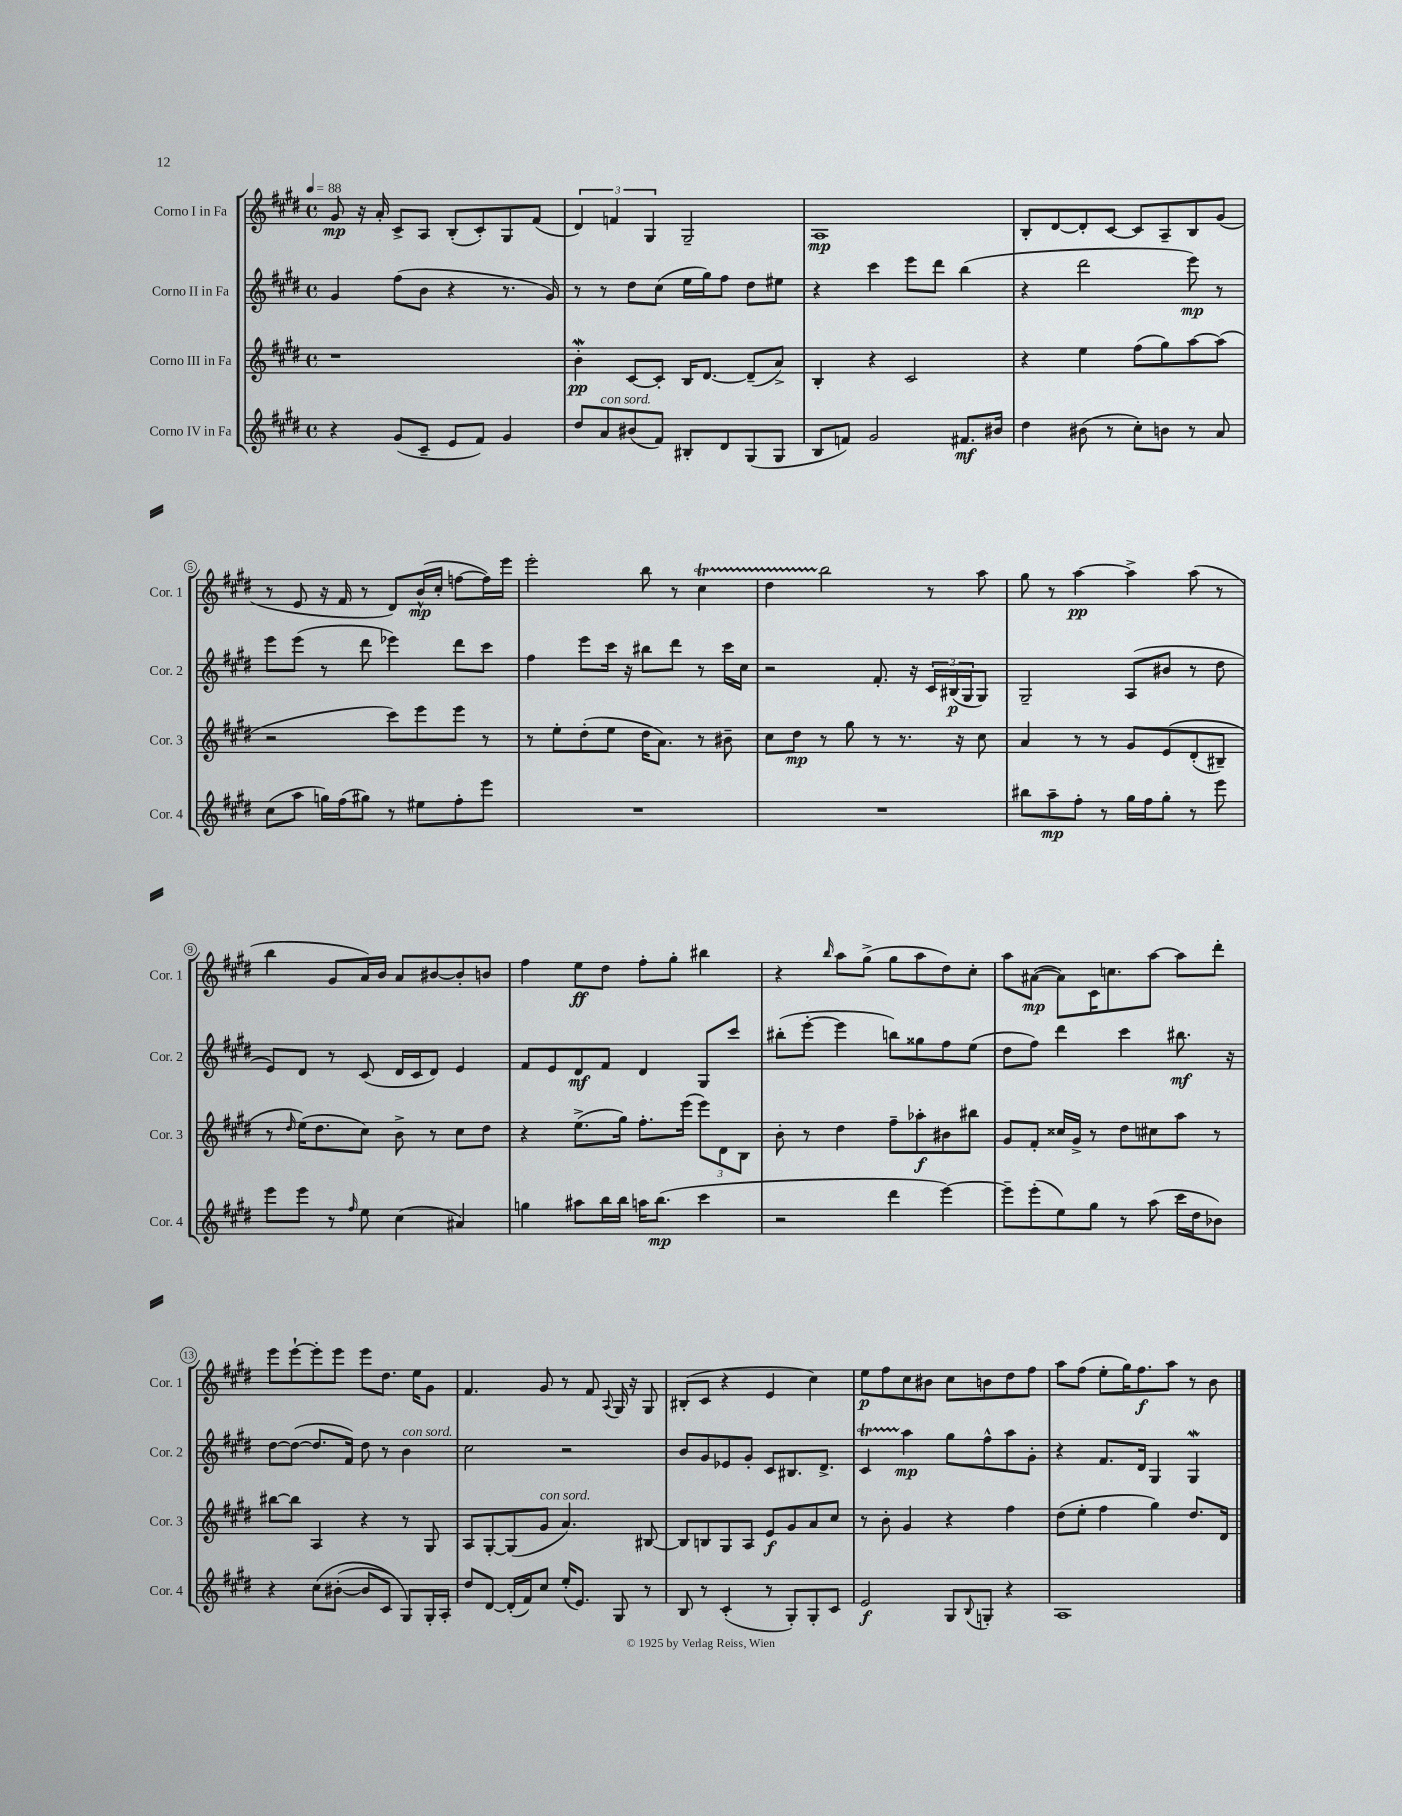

**kern	**kern	**kern	**kern
*staff4	*staff3	*staff2	*staff1
*clefG2	*clefG2	*clefG2	*clefG2
*k[f#c#g#d#]	*k[f#c#g#d#]	*k[f#c#g#d#]	*k[f#c#g#d#]
*M4/4	*M4/4	*M4/4	*M4/4
*met(c)	*met(c)	*met(c)	*met(c)
*MM88	*MM88	*MM88	*MM88
4r	1r	4g#	8g#
.	.	.	16r
.	.	.	16a'
(8g#	.	(8ff#	8c#^
8c#~	.	8b	8A
8e	.	4r	(8B'
8f#)	.	.	8c#')
4g#	.	8.r	8G#
.	.	.	(8f#
.	.	16g#)	.
=	=	=	=
8dd#	4b'	8r	6d#)
8a	.	8r	.
.	.	.	6f
(8b#	[8c#	8dd#	.
.	.	.	6G#
8f#)	8c#']	(8cc#	.
8B#'	16B	16ee	2G#~
.	[8.d#	16gg#)	.
8d#	.	8ff#	.
(8G#	(8d#~]	8dd#	.
8G#	8a^)	8ee#	.
=	=	=	=
8B	4B'	4r	1A
8f)	.	.	.
2g#	4r	4ccc#	.
.	2c#	8eee	.
.	.	8ddd#	.
8.f#	.	(4bb	.
16b#	.	.	.
=	=	=	=
4dd#	4r	4r	8B'
.	.	.	[8d#
(8b#	4ee	2ddd#	8d#']
8r	.	.	[8c#
8cc#')	(8ff#	.	8c#]
8b	8gg#)	.	8A~
8r	[8aa	8eee)	8B
8a	(8aa]	8r	(8g#
=	=	=	=
(8cc#	2r	8eee	8r
8aa	.	(8eee	8e
16gg)	.	8r	16r
(16ff#	.	.	16f#
8gg#)	.	8ddd#	8r
8r	8ccc#)	4eee-)	8d#)
8ee#	8eee	.	(16b^^
.	.	.	16cc#'
8ff#'	8eee	8ddd#	[8ff
8eee	8r	8ccc#	16ff])
.	.	.	16eee
=	=	=	=
1r	8r	4ff#	2eee'
.	8ee'	.	.
.	(8dd#'	8eee	.
.	8ee	16ccc#	.
.	.	16r	.
.	16dd#	8bb#	8bb
.	8.a)	.	.
.	.	8ddd#	8r
.	8r	8r	4cc#
.	8b#~	16ccc#	.
.	.	16cc#	.
=	=	=	=
1r	8cc#	2r	4dd#
.	8dd#	.	.
.	8r	.	2bb
.	8gg#	.	.
.	8r	8.f#'	.
.	8.r	.	.
.	.	16r	.
.	.	24c#	8r
.	.	(24B#	.
.	16r	.	.
.	.	24G#	.
.	8cc#	8G#)	8aa
=	=	=	=
8bb#	4a	2G#~	8gg#
8aa~	.	.	8r
8ff#'	8r	.	[4aa
8r	8r	.	.
16gg#	8g#	(8A	4aa^]
16ff#	.	.	.
8gg#'	&(8e	8b#	.
8r	(8d#'	8r	(8aa
8eee	8B#~)	8dd#	8r
=	=	=	=
8eee	8r	8e)	4bb
.	16qqdd#	.	.
8eee	(16ee&)	8d#	.
.	8.dd#	.	.
8r	.	8r	8g#
16qqff#	.	.	.
8ee	8cc#)	(8c#	16a)
.	.	.	16b
(4cc#	8b^	16d#	8a
.	.	16c#	.
.	8r	8d#)	[8b#
4a#)	8cc#	4e	8b#']
.	8dd#	.	8b
=	=	=	=
4gg	4r	8f#	4ff#
.	.	8e	.
8aa#	(8.ee^	8d#	8ee
16bb	.	8f#	8dd#
16bb	16gg#)	.	.
16aa	8.ff#'	4d#	8ff#'
(8.bb	.	.	.
.	.	.	8gg#'
.	(16eee	.	.
4ccc#	12eee)	8G#	4bb#
.	12d#	.	.
.	.	8ccc#	.
.	12B	.	.
=	=	=	=
2r	8b'	(8bb#'	4r
.	8r	[8eee'	.
.	.	.	16qqbb
.	4dd#	4eee]	8aa
.	.	.	(8gg#^
4ddd#	8ff#~	8bb)	8gg#
.	8aa-'	8gg##	8aa
[4eee)	8b#	8ff#	8dd#)
.	8bb#	(8ee	8cc#'
=	=	=	=
8eee~]	8g#	8dd#	8aa
(8eee'	8f#'	8ff#)	([8a#
8ee)	16cc##	4ddd#	8a#])
.	16g#^	.	.
8gg#	8r	.	16c#
.	.	.	8.cc
8r	8dd#	4ccc#	.
(8aa	8cc#	.	[8aa
16ccc#	8aa	8.bb#	8aa]
16dd#	.	.	.
8b-)	8r	.	8ddd#'
.	.	16r	.
=	=	=	=
4r	[8bb#	[8dd#	8eee
.	8bb#]	(8dd#_	[8eee`
&(8cc#	4A	8.dd#]	8eee']
([8b#'	.	.	8eee
.	.	16f#)	.
8b#]	4r	8dd#	8eee
8c#)	.	8r	8.dd#
8G#&)	8r	4b	.
.	.	.	16ee
16G#'	8G#	.	8g#
16A'	.	.	.
=	=	=	=
8dd#	8A	2cc#	4.f#
[8d#	[8G#'	.	.
(16d#']	(8G#]	.	.
16f#)	.	.	.
8cc#	8g#	.	8g#
(16ee'	4.a)	2r	8r
8.e)	.	.	.
.	.	.	8f#
.	.	.	8qqA
8G#	.	.	16G#
.	.	.	16r
8r	[8B#	.	8G#
=	=	=	=
8B	8B#]	8b	(8B#'
8r	8B	8g#	8c#
(4c#'	8G#	8e-	4r
.	8A	8g#'	.
8r	8e	8c#	4e
8G#')	8g#	8.B#	.
8G#'	8a	.	4cc#)
.	.	8.d#^	.
8c#	8cc#	.	.
=	=	=	=
2e	8r	4c#	8ee
.	8b'	.	8ff#
.	4g#	4aa	8cc#
.	.	.	8b#
8G#	4r	8gg#	8cc#
8qqB	.	.	.
8G'	.	8ff#^^	8b
4r	4ff#	8aa	8dd#
.	.	8g#'	8ff#
=	=	=	=
1A	(8dd#	4r	8aa
.	8ee'	.	(8ff#
.	4ff#	8.f#	8ee'
.	.	.	16gg#)
.	.	16d#	8.ff#
.	4gg#)	4G#	.
.	.	.	8aa
.	8.dd#	4G#	8r
.	.	.	8b
.	16d#	.	.
==	==	==	==
*-	*-	*-	*-
